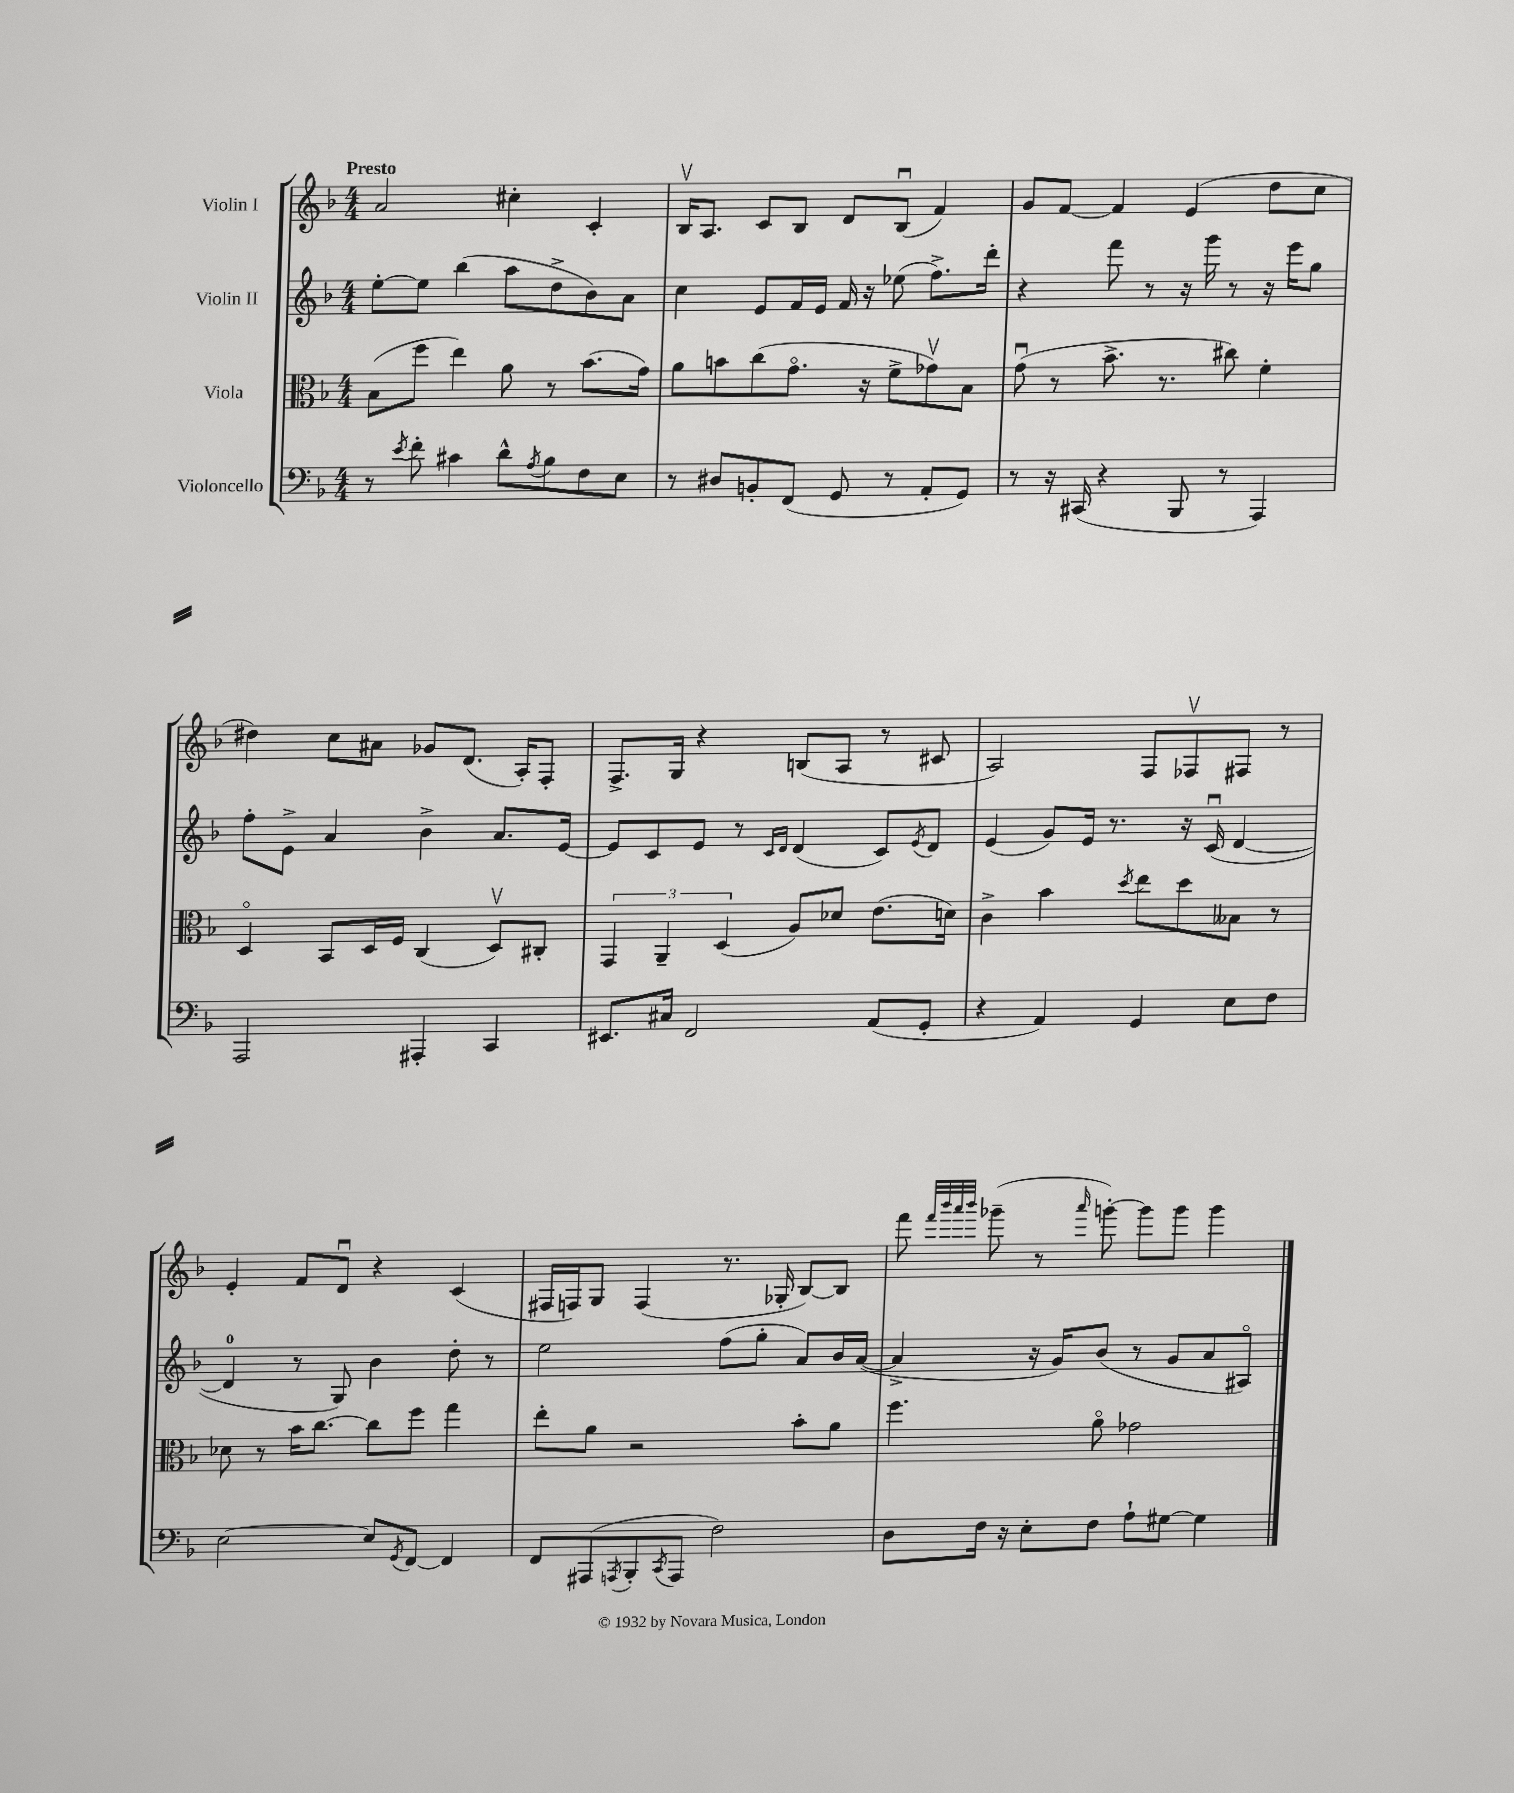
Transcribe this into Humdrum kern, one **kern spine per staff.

**kern	**kern	**kern	**kern
*part4	*part3	*part2	*part1
*staff4	*staff3	*staff2	*staff1
*I"Violoncello	*I"Viola	*I"Violin II	*I"Violin I
*clefF4	*clefC3	*clefG2	*clefG2
*k[b-]	*k[b-]	*k[b-]	*k[b-]
*M4/4	*M4/4	*M4/4	*M4/4
=1	=1	=1	=1
!	!	!	!LO:TX:a:B:t=Presto
8r	(8B-\L	[8ee'\L	2a/
8qe/	.	.	.
8f'\	8ff\J	8ee\J]	.
4c#X\	4ee\)	(4bb-\	.
8d^^\L	8a\	8aa\L	4cc#X'\
8qA/	.	.	.
8B-\	8r	8dd^\	.
8F\	(8.b-\L	8b-\)	4c'/
8E\J	.	8a\J	.
.	16g\Jk)	.	.
=2	=2	=2	=2
8r	8a\L	4cc\	16B-v/KL
.	.	.	8.A/J
8D#X/L	8bn\	.	.
8BBn'/	(8cc\	8e/L	8c/L
(8FF/J	8.g\J	16f/L	8B-/J
.	.	16e/JJ	.
8GG/	.	16f/	8d/L
.	16r	16r	.
8r	8f^\L	(8ee-X\	(8B-u/J
8AA'/L	8g-Xv\)	8.ff^\L)	4f/)
8GG/J)	8B-\J	.	.
.	.	16ddd'\Jk	.
=3	=3	=3	=3
8r	(8gu\	4r	8g/L
16r	8r	.	[8f/J
(16CC#X/	.	.	.
4r	8.b-^\	8fff\	4f/]
.	.	8r	.
.	8.r	.	.
8BBB-/	.	16r	(4e/
.	.	16ggg\	.
8r	8cc#X\)	8r	.
4AAA/)	4f'\	16r	8dd\L
.	.	16eee\KL	.
.	.	8gg\J	8cc\J
!!LO:LB:g=z
=4	=4	=4	=4
2AAA/	4D/	8ff'\L	4dd#X\)
.	.	8e^\J	.
.	8BB-/L	4a/	8cc\L
.	16D/L	.	8a#X\J
.	16F/JJ	.	.
4AAA#X'/	(4C/	4b-^\	8g-X/L
.	.	.	(8.d/J
4CC/	8Dv/L)	8.a/L	.
.	.	.	16A'/KL)
.	8C#X'/J	.	8F'/J
.	.	[16e/Jk	.
=5	=5	=5	=5
8.EE#X/L	6GG/	8e/L]	8.F^/L
.	.	8c/	.
.	6AA~/	.	.
16C#X/Jk	.	.	16G/Jk
2FF/	.	8e/J	4r
.	(6D/	.	.
.	.	8r	.
.	.	16qqc/LL	.
.	.	16qqd/JJ	.
.	8A/L)	(4d/	(8Bn/L
.	8d-X/J	.	8A/J
(8AA/L	(8.e\L	8c/L)	8r
.	.	8qe/	.
8GG'/J	.	8d/J	8c#X/
.	16dn\Jk)	.	.
=6	=6	=6	=6
4r	4c^\	(4e/	2A/)
4AA/)	4b-\	8g/L)	.
.	.	16e/Jk	.
.	.	8.r	.
.	8qdd/	.	.
4GG/	8ee\L	.	8F/L
.	8dd\	16r	8F-Xv/
.	.	(16cu/	.
8E\L	8B--X\J	[4d/	8F#X/J
8F\J	8r	.	8r
!!LO:LB:g=z
=7	=7	=7	=7
[2E\	8d-X\	4d/]	4e'/
.	8r	.	.
.	16b-\KL	8r	8f/L
.	[8.cc\J	.	.
.	.	8G/)	8du/J
8E/L]	8cc\L]	4b-\	4r
8qGG/	.	.	.
[8FF/J	8ff\J	.	.
4FF/]	4gg\	8dd'\	(4c/
.	.	8r	.
=8	=8	=8	=8
8FF/L	8ee'\L	2ee\	16F#X/LL
.	.	.	16Fn/J)
(8AAA#X/	8a\J	.	8G/J
8qAAAn/	.	.	.
8BBB-'/	2r	.	(4F/
8qCC/	.	.	.
8AAA/J	.	.	.
2F\)	.	(8ff\L	8.r
.	.	8gg'\J	.
.	.	.	16G-X'/
.	8b-'\L	8a/L)	[8B-/L)
.	8a\J	16b-/L	8B-/J]
.	.	([16a/JJ	.
=9	=9	=9	=9
8D\L	4.ff\	4a^/]	8fff\
.	.	.	32qqfff/LLL
.	.	.	32qqbbb-/
.	.	.	32qqaaa/
.	.	.	32qqbbb-/JJJ
16F\Jk	.	.	(8ggg-X~\
16r	.	.	.
8E'\L	.	16r	8r
.	.	16g/KL)	.
.	.	.	16qqaaa/
8F\J	8a\	(8b-/J	[8gggn'\)
8A`\L	2g-X\	8r	8ggg\L]
[8G#X\J	.	8g/L	8ggg\J
4G#\]	.	8a/	4ggg\
.	.	8A#X/J)	.
==	==	==	==
*-	*-	*-	*-
